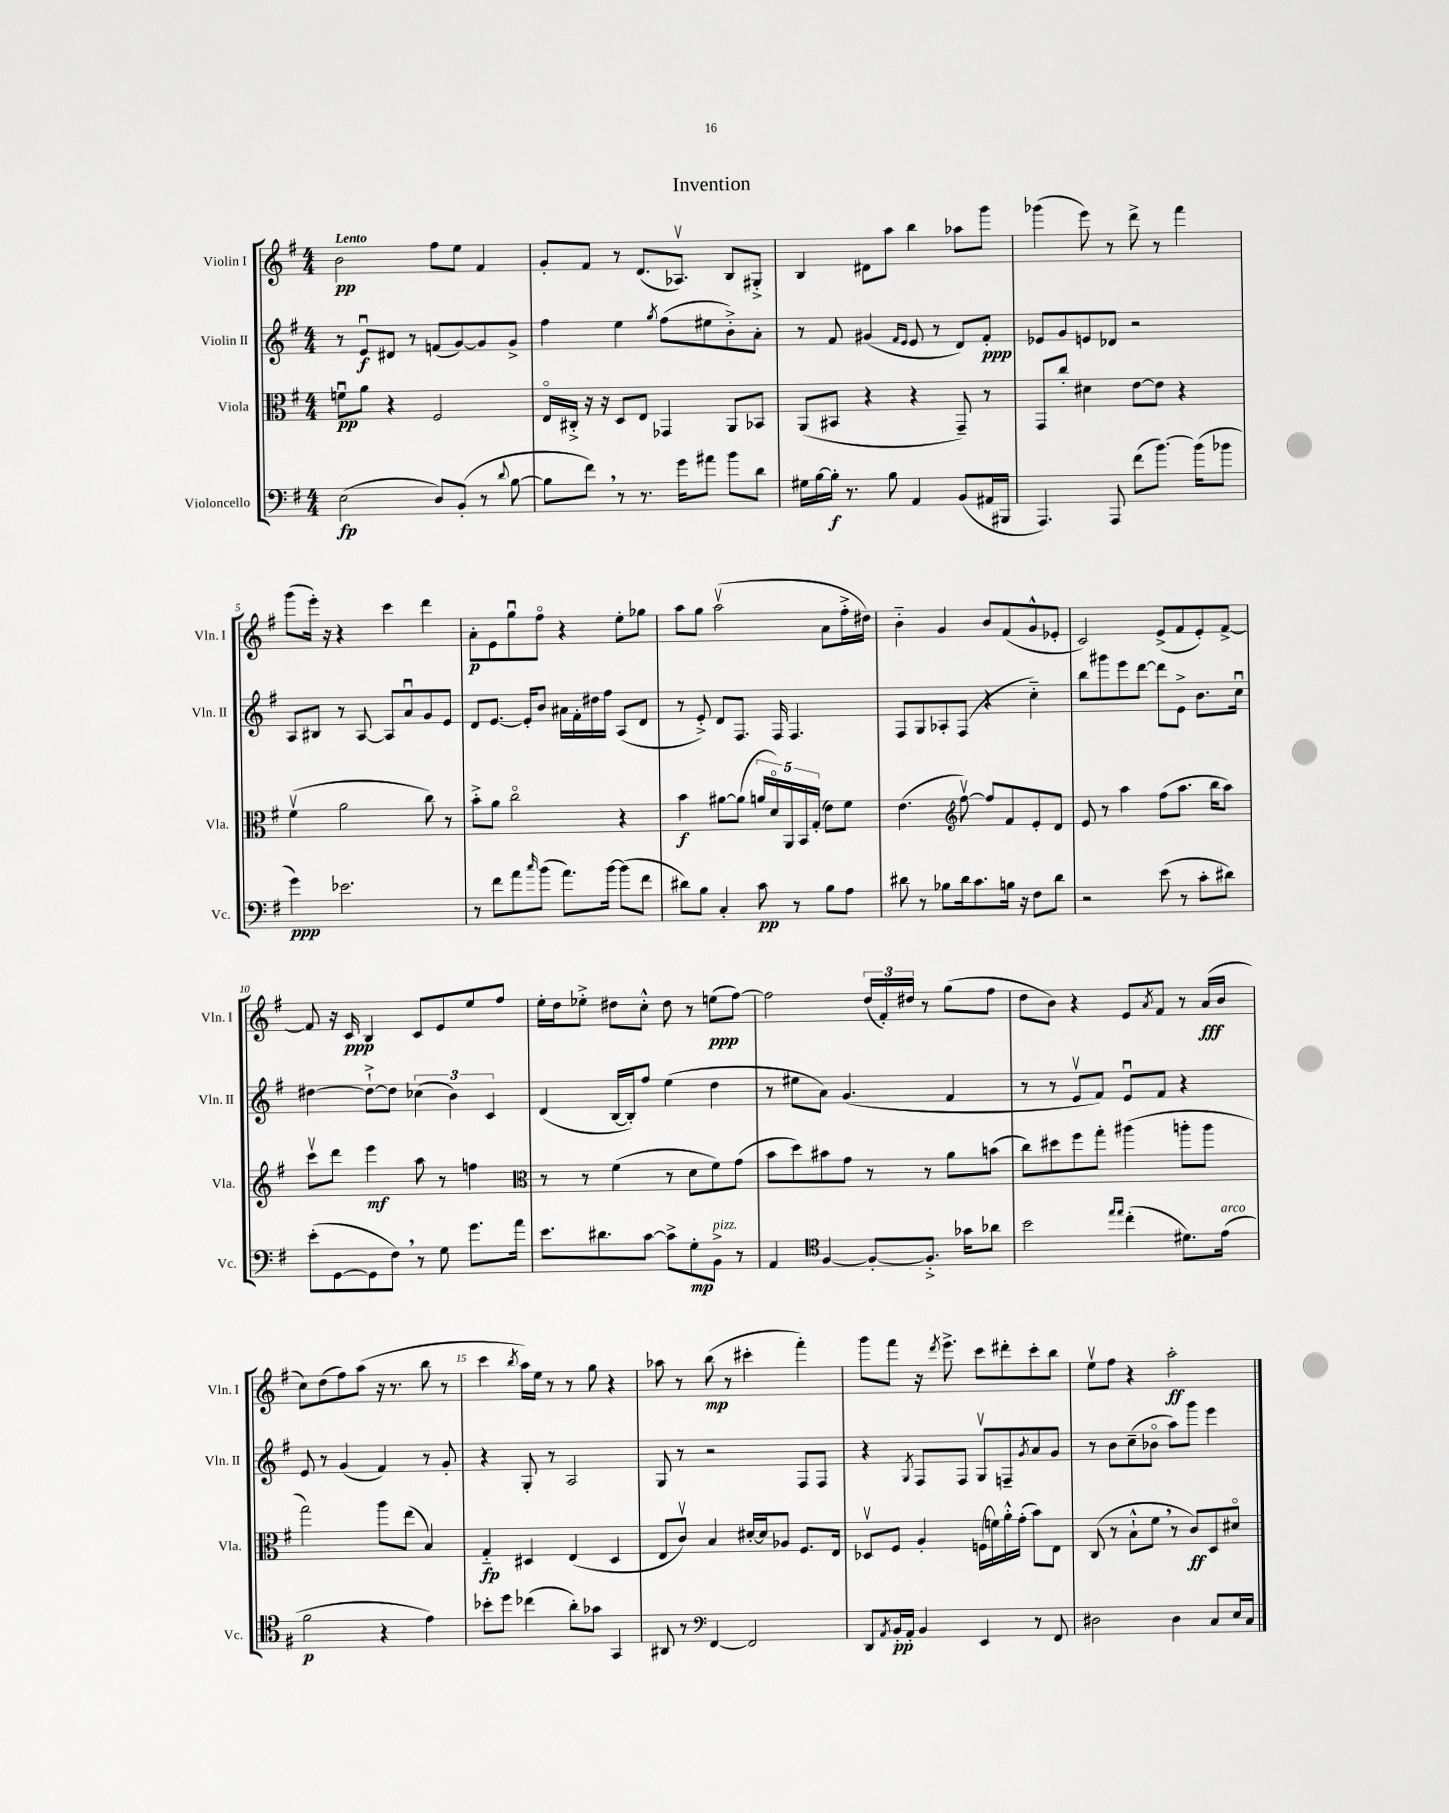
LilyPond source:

\header { title = "Invention" }
<<
\new StaffGroup <<
\new Staff = "s0" \with { instrumentName = "Violin I" shortInstrumentName = "Vln. I" } {
    \clef treble \key g \major \numericTimeSignature \time 4/4 \tempo "Lento"
    b'2\pp fis''8 e''8 fis'4 |
    g'8-. fis'8 r8 d'8.( aes8.\upbow) b8 gis8-.-> |
    b4 dis'8 a''8 b''4 aes''8 g'''8 |
    ges'''4( e'''8) r8 d'''8-> r8 fis'''4 |
    g'''8( e'''16-.) r16 r4 c'''4 d'''4 |
    a'8-.\p e'8 g''8\downbow fis''8\flageolet r4 e''8-. ges''8 |
    a''8 g''8 a''2\upbow( a'8 fis''16-.-> dis''16) |
    b'4-_ g'4 b'8 fis'8( g'8-^ ees'8-. |
    c'2) e'8->( fis'8 e'8-.) fis'8~-> |
    fis'8 r16 c'16\ppp b4 c'8 e'8 e''8 fis''8 |
    e''16-. d''16 ees''8-.-> dis''8 c''8-.-^ dis''8 r8 e''8\ppp( fis''8~) |
    fis''2 \tuplet 3/2 { d''16( fis'16-.) dis''16 } r8 g''8( fis''8 |
    d''8 b'8) r4 e'8 \acciaccatura { a'8 } fis'8 r8 a'16\fff( b'16 |
    c''8) d''8( fis''8) a''8( r16 r8. b''8 r8 |
    c'''4 \acciaccatura { b''8 } a''16) e''16 r8 r8 g''8 r4 |
    aes''8 r8 b''8\mp( r8 cis'''4-. fis'''4-.) |
    g'''8 fis'''8 r16 \acciaccatura { d'''8 } e'''8.-> c'''8 dis'''8-. c'''8-. b''8 |
    e''8\upbow fis''8 r4 a''2-.\ff \bar "|." |
}
\new Staff = "s1" \with { instrumentName = "Violin II" shortInstrumentName = "Vln. II" } {
    \clef treble \key g \major \numericTimeSignature \time 4/4
    r8 e'8\downbow\f dis'8 r8 f'8( g'8~) g'8 g'8-> |
    fis''4 e''4 \acciaccatura { g''8 } fis''8( eis''8 b'8-.->) a'8-. |
    r8 fis'8 gis'4( \grace { fis'16 e'16 } e'8 r8 d'8) fis'8-.\ppp |
    ees'8 g'8 e'8 des'8 r2 |
    a8 bis8 r8 a8~ a8 a'8\downbow g'8 e'8 |
    d'8 e'8.~ e'16-. b'8 ais'16 fis'16-. dis''16 fis''16 a8( d'8 |
    r8 e'8-.->) d'8 fis8. fis16 fis4. |
    fis8 g8 aes8-. fis8( r4 c''4-_) |
    b''8 gis'''8 e'''8 d'''8~ d'''8 e'8-> b'8. c''16\downbow |
    dis''4~ dis''8~-!-> dis''8 \tuplet 3/2 { ces''4( b'4) c'4 } |
    d'4( b16~ b16-.) fis''8 e''4( d''4 |
    r8 eis''8 a'8) g'4.( fis'4 |
    r8 r8 e'8\upbow fis'8) e'8\downbow fis'8 r4 |
    e'8 r8 g'4( fis'4) r8 g'8-. |
    r4 g8-. r8 a2 |
    g8 r8 r2 fis8 fis8 |
    r4 \acciaccatura { g8 } fis8 fis8 g8\upbow f8-- \acciaccatura { g'8 } a'8 g'8 |
    r8 b'8 c''8--( bes'8\flageolet a''8) g'''8 e'''4 \bar "|." |
}
\new Staff = "s2" \with { instrumentName = "Viola" shortInstrumentName = "Vla." } {
    \clef alto \key g \major \numericTimeSignature \time 4/4
    f'8\downbow\pp a'8 r4 fis2 |
    e16\flageolet cis16-.-> r16 r16 d8 e8 ges,4 a,8 bes,8 |
    a,8( bis,8 r4 r4 g,8--) r8 |
    g,8 c''8-. dis'4 e'8~ e'8 r4 |
    fis'4\upbow( a'2 c''8) r8 |
    b'8-.-> a'8 c''2\flageolet r4 |
    b'4\f ais'8~ ais'8( \tuplet 5/4 { a'16 d'16\flageolet) a,16 b,16 g16-.( } e'8) fis'8 |
    e'4.( \clef treble fis''8~\upbow) fis''8 fis'8 e'8-. d'8 |
    e'8 r8 a''4 fis''8( a''8. b''16 a''8) |
    c'''8\upbow d'''8 e'''4\mf a''8 r8 f''4 |
    \clef alto r8 r8 fis'4( r8 d'8 fis'8) g'8( |
    b'8 d''8) bis'8 g'8 r8 r8 a'8 b'8( |
    c''8) dis''8 fis''8 g''8-. ais''4( a''8-. a''8 |
    g''2) a''8 e''8( b4) |
    g4-_\fp dis4 e4( dis4 |
    e8 c'8\upbow) b4 dis'16~-. dis'16 aes8 fis8. e16 |
    des8\upbow fis8 a4-. f16( f'16) a'16-.-^ g'16-.( b'8) e8 |
    c8( r8 b8-!-^ fis'8 \breathe r8 c'8\ff) d8 dis'8\flageolet \bar "|." |
}
\new Staff = "s3" \with { instrumentName = "Violoncello" shortInstrumentName = "Vc." } {
    \clef bass \key g \major \numericTimeSignature \time 4/4
    e2\fp( d8) b,8-.( r8 \appoggiatura { d'8 } b8~ |
    b8 fis'8) \breathe r8 r8. g'16 ais'8 b'8 d'8 |
    gis16 b16~ b16-.\f r8. b8 a,4 b,8( ais,16 bis,,16 |
    a,,4.) a,,8 fis'8( b'8.~) b'16( bes'8 |
    g'4\ppp) ees'2. |
    r8 fis'8 a'8 \grace { c''16 } b'8( a'8.) b'16~ b'8( fis'8 |
    dis'8) b8 c4-. c'8\pp r8 b8 a8 |
    dis'8 r8 bes8 dis'16 c'8. b16 r16 fis8 dis'8 |
    r2 e'8( r8 c'8-. dis'8) |
    e'8-.( g,8~ g,8 fis8) \breathe r8 g8 g'8. a'16 |
    e'8. dis'8. c'8~ c'8-> g8-.\mp b,8->^\markup { \italic "pizz." } r8 |
    a,4 \clef tenor fis4~ fis8~-. fis8.-.-> ges'16 aes'8 |
    b'2 \grace { e''16 e''16 } c''4-.( dis'8.) e'16^\markup { \italic "arco" }( |
    fis'2\p r4 e'4) |
    bes'8-. d''8 ces''4( a'8-.) ges'8 g,4 |
    ais,8 r8 \clef bass fis,4~ fis,2 |
    d,8 \acciaccatura { a,8 } b,16-.\pp a,16-. b,4 e,4 r8 fis,8 |
    dis2 dis4 c8 e16 c16 \bar "|." |
}
>>
>>
\layout { \context { \Score \override BarNumber.break-visibility = ##(#f #t #t) barNumberVisibility = #(every-nth-bar-number-visible 5) } }
